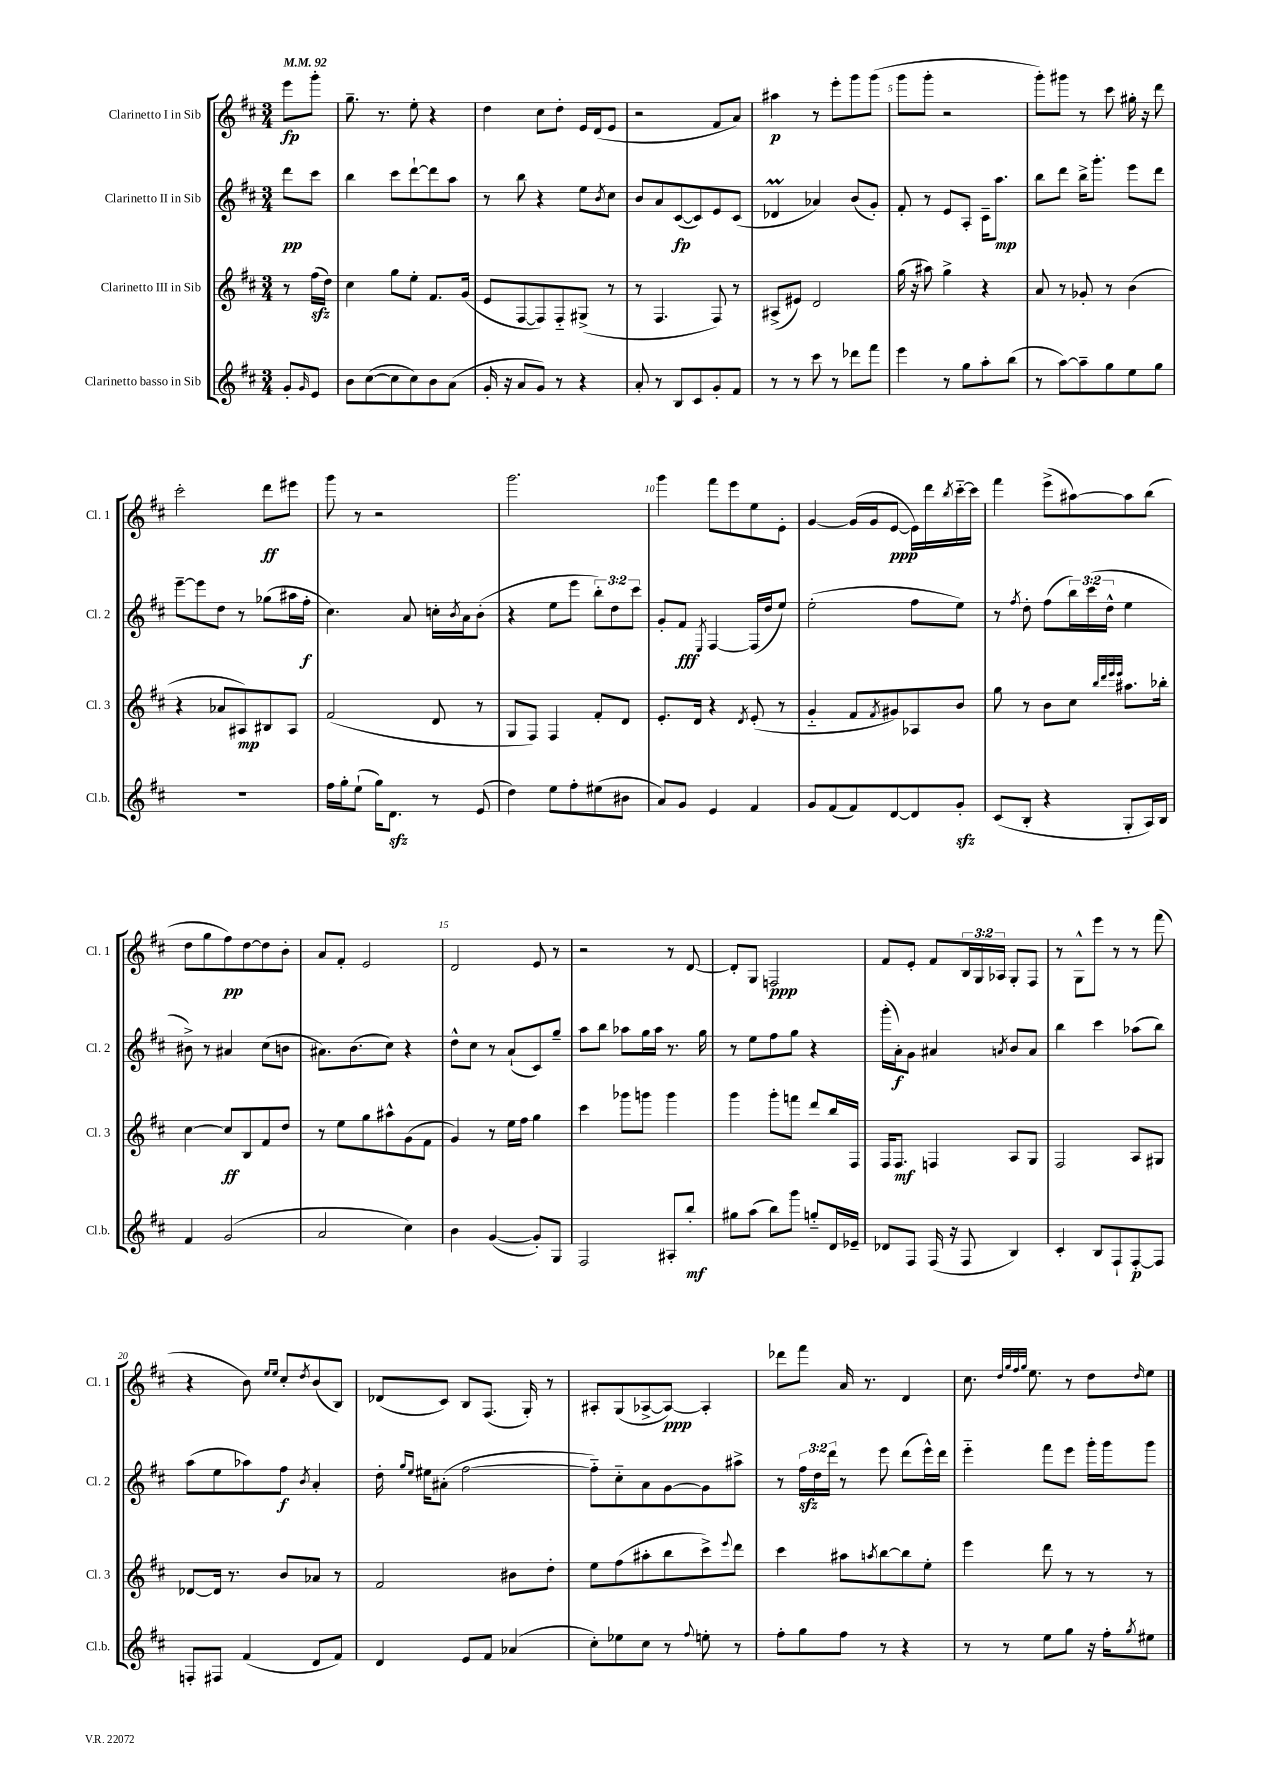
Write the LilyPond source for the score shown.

<<
\new StaffGroup <<
\new Staff = "s0" \with { instrumentName = "Clarinetto I in Sib" shortInstrumentName = "Cl. 1" } {
    \clef treble \key d \major \numericTimeSignature \time 3/4 \override Staff.TupletNumber.text = #tuplet-number::calc-fraction-text \partial 4 \tempo 4 = 92
    e'''8\fp g'''8-. |
    g''8.-- r8. e''8-. r4 |
    d''4 cis''8 d''8-. e'16 d'16( e'8 |
    r2 fis'8 a'8) |
    ais''4\p r8 e'''8-. g'''8 g'''8( |
    g'''8 g'''8-. r2 |
    g'''8-.) gis'''8 r8 cis'''8 gis''16-. r16 d'''8 |
    cis'''2-. d'''8\ff eis'''8 |
    g'''8 r8 r2 |
    g'''2. |
    g'''4 fis'''8 e'''8 e''8 e'8-. |
    g'4~ g'16( g'16 e'8~\ppp e'16) d'''16 \acciaccatura { b''8 } cis'''16~-_ cis'''16 |
    fis'''4 e'''8->( ais''8~) ais''8 b''8( |
    d''8 g''8 fis''8\pp) d''8~ d''8 b'8-. |
    a'8 fis'8-. e'2 |
    d'2 e'8 r8 |
    r2 r8 d'8~ |
    d'8-. g8 f2\ppp |
    fis'8 e'8-. fis'8 \tuplet 3/2 { b16 g16 aes16 } g8-. fis8 |
    r8 g8-^ e'''8 r8 r8 fis'''8( |
    r4 b'8) \grace { e''16 e''16 } cis''8-. \acciaccatura { d''8 } b'8( b8) |
    des'8( cis'8) b8 fis8.( g16-.) r8 |
    ais8-. g8( aes8~-> aes8~\ppp) aes4-. |
    des'''8 fis'''8 a'16 r8. d'4 |
    cis''8. \grace { d''32 g''32 fis''32 g''32 } e''8. r8 d''8 \grace { d''16 } e''8 \bar "|." |
}
\new Staff = "s1" \with { instrumentName = "Clarinetto II in Sib" shortInstrumentName = "Cl. 2" } {
    \clef treble \key d \major \numericTimeSignature \time 3/4 \override Staff.TupletNumber.text = #tuplet-number::calc-fraction-text \partial 4
    d'''8\pp cis'''8 |
    b''4 cis'''8 d'''8~-! d'''8 a''8 |
    r8 b''8 r4 e''8 \acciaccatura { b'8 } cis''8 |
    b'8 a'8 cis'8~\fp( cis'8) e'8 cis'8( |
    des'4\prall aes'4) b'8( g'8-.) |
    fis'8-. r8 e'8 a8-. cis'16-- a''8.\mp |
    b''8 d'''8 b''16-> g'''8.-. e'''8 d'''8 |
    e'''8~-- e'''8 d''8 r8 ges''8( ais''16 fis''16-.\f |
    cis''4.) a'8 c''16-. \acciaccatura { b'8 } a'16 b'8-.( |
    r4 e''8 e'''8 \tuplet 3/2 { b''8-.) d''8 cis'''8 } |
    g'8-. fis'8\fff \acciaccatura { e8 } fis4~ fis16( d''16 e''8) |
    e''2-.( fis''8 e''8) |
    r8 \acciaccatura { fis''8 } d''8-. fis''8( \tuplet 3/2 { b''16) cis'''16( d''16-^ } e''4 |
    bis'8->) r8 ais'4 cis''8( b'8 |
    ais'8.) b'8.( cis''8) r4 |
    d''8-^ cis''8 r8 a'8-!( cis'8) g''8-- |
    a''8 b''8 aes''8 g''16 aes''16 r8. g''16 |
    r8 e''8 fis''8 g''8 r4 |
    g'''16-.( a'16-.\f) g'8 ais'4 \acciaccatura { a'8 } b'8 a'8 |
    b''4 cis'''4 aes''8( b''8) |
    a''8( e''8 aes''8) fis''8\f \acciaccatura { b'8 } a'4-. |
    d''16-. \grace { g''16 e''16 } eis''16 ais'8-.( fis''2~ |
    fis''8-_) cis''8-_ a'8 g'8~ g'8 ais''8-> |
    r8 \tuplet 3/2 { fis''16\sfz d''16 d'''16 } r8 e'''8 d'''8( e'''16-^) d'''16 |
    e'''4-_ fis'''8 e'''8 g'''16-. g'''16 g'''8 \bar "|." |
}
\new Staff = "s2" \with { instrumentName = "Clarinetto III in Sib" shortInstrumentName = "Cl. 3" } {
    \clef treble \key d \major \numericTimeSignature \time 3/4 \partial 4
    r8 fis''16\sfz( d''16) |
    cis''4 g''8 e''8-. fis'8. g'16( |
    e'8 fis8~ fis8) fis8-_ gis8->( r8 |
    r8 fis4. fis8) r8 |
    ais8->( eis'8) d'2 |
    g''16( r16 ais''8) g''4-> r4 |
    a'8 r8 ges'8-. r8 b'4( |
    r4 aes'8 ais8\mp) bis8 ais8 |
    fis'2( d'8 r8 |
    g8 fis8) fis4 fis'8-. d'8 |
    e'8.-. d'16 r4 \acciaccatura { d'8 } e'8-.( r8 |
    g'4-_ fis'8 \acciaccatura { fis'8 } gis'8) aes8 b'8 |
    g''8 r8 b'8 cis''8 \grace { b''32 d'''32 e'''32 e'''32 } ais''8. bes''16-. |
    cis''4~ cis''8\ff b8 fis'8 d''8 |
    r8 e''8 g''8 ais''8-^ g'8( fis'8 |
    g'4) r8 e''16 fis''16 g''4 |
    cis'''4 ges'''8 g'''8 g'''4 |
    g'''4 g'''8-. f'''8 d'''8 b''16 fis16 |
    fis16 fis8.\mf f4 a8 g8 |
    fis2 a8 gis8 |
    des'8~ des'16 r8. b'8 aes'8 r8 |
    fis'2 bis'8 d''8-. |
    e''8 fis''8( ais''8-. b''8 cis'''8->) \appoggiatura { e'''8 } d'''8 |
    cis'''4 ais''8 \acciaccatura { a''8 } b''8~ b''8 e''8-. |
    e'''4 d'''8 r8 r8 r8 \bar "|." |
}
\new Staff = "s3" \with { instrumentName = "Clarinetto basso in Sib" shortInstrumentName = "Cl.b." } {
    \clef treble \key d \major \numericTimeSignature \time 3/4 \partial 4
    g'8-. \grace { g'16 } e'8 |
    b'8 cis''8~( cis''8 cis''8) b'8 a'8( |
    g'16-. r16 a'8 g'8) r8 r4 |
    a'8-. r8 b8 cis'8 g'8-. fis'8 |
    r8 r8 cis'''8 r8 des'''8 fis'''8 |
    e'''4 r8 g''8 a''8-. b''8( |
    r8 a''8~) a''8-- g''8 e''8 g''8 |
    R2. |
    fis''16 g''16-. e''8-!( g''16) d'8.\sfz r8 e'8( |
    d''4) e''8 fis''8-. eis''8( bis'8 |
    a'8) g'8 e'4 fis'4 |
    g'8 fis'8( fis'8) d'8~ d'8 g'8-.\sfz |
    cis'8( b8-. r4 g8-. a16) b16 |
    fis'4 g'2( |
    a'2 cis''4) |
    b'4 g'4~( g'8-.) g8 |
    fis2 ais8-. b''8-.\mf |
    gis''8 a''8( b''8) g'''8 g''8-_ d'16 ees'16-- |
    des'8 fis8 fis16( r16 fis8 b4) |
    cis'4-. b8 fis8-! fis8~-.\p fis8 |
    f8-. fis8 fis'4( d'8 fis'8) |
    d'4 e'8 fis'8 aes'4( |
    cis''8-.) ees''8 cis''8 r8 \appoggiatura { fis''8 } e''8-. r8 |
    fis''8-. g''8 fis''8 r8 r4 |
    r8 r8 e''8 g''8 r16 fis''16-. \acciaccatura { g''8 } eis''8 \bar "|." |
}
>>
>>
\layout { \context { \Score \override BarNumber.break-visibility = ##(#f #t #t) barNumberVisibility = #(every-nth-bar-number-visible 5) } }
